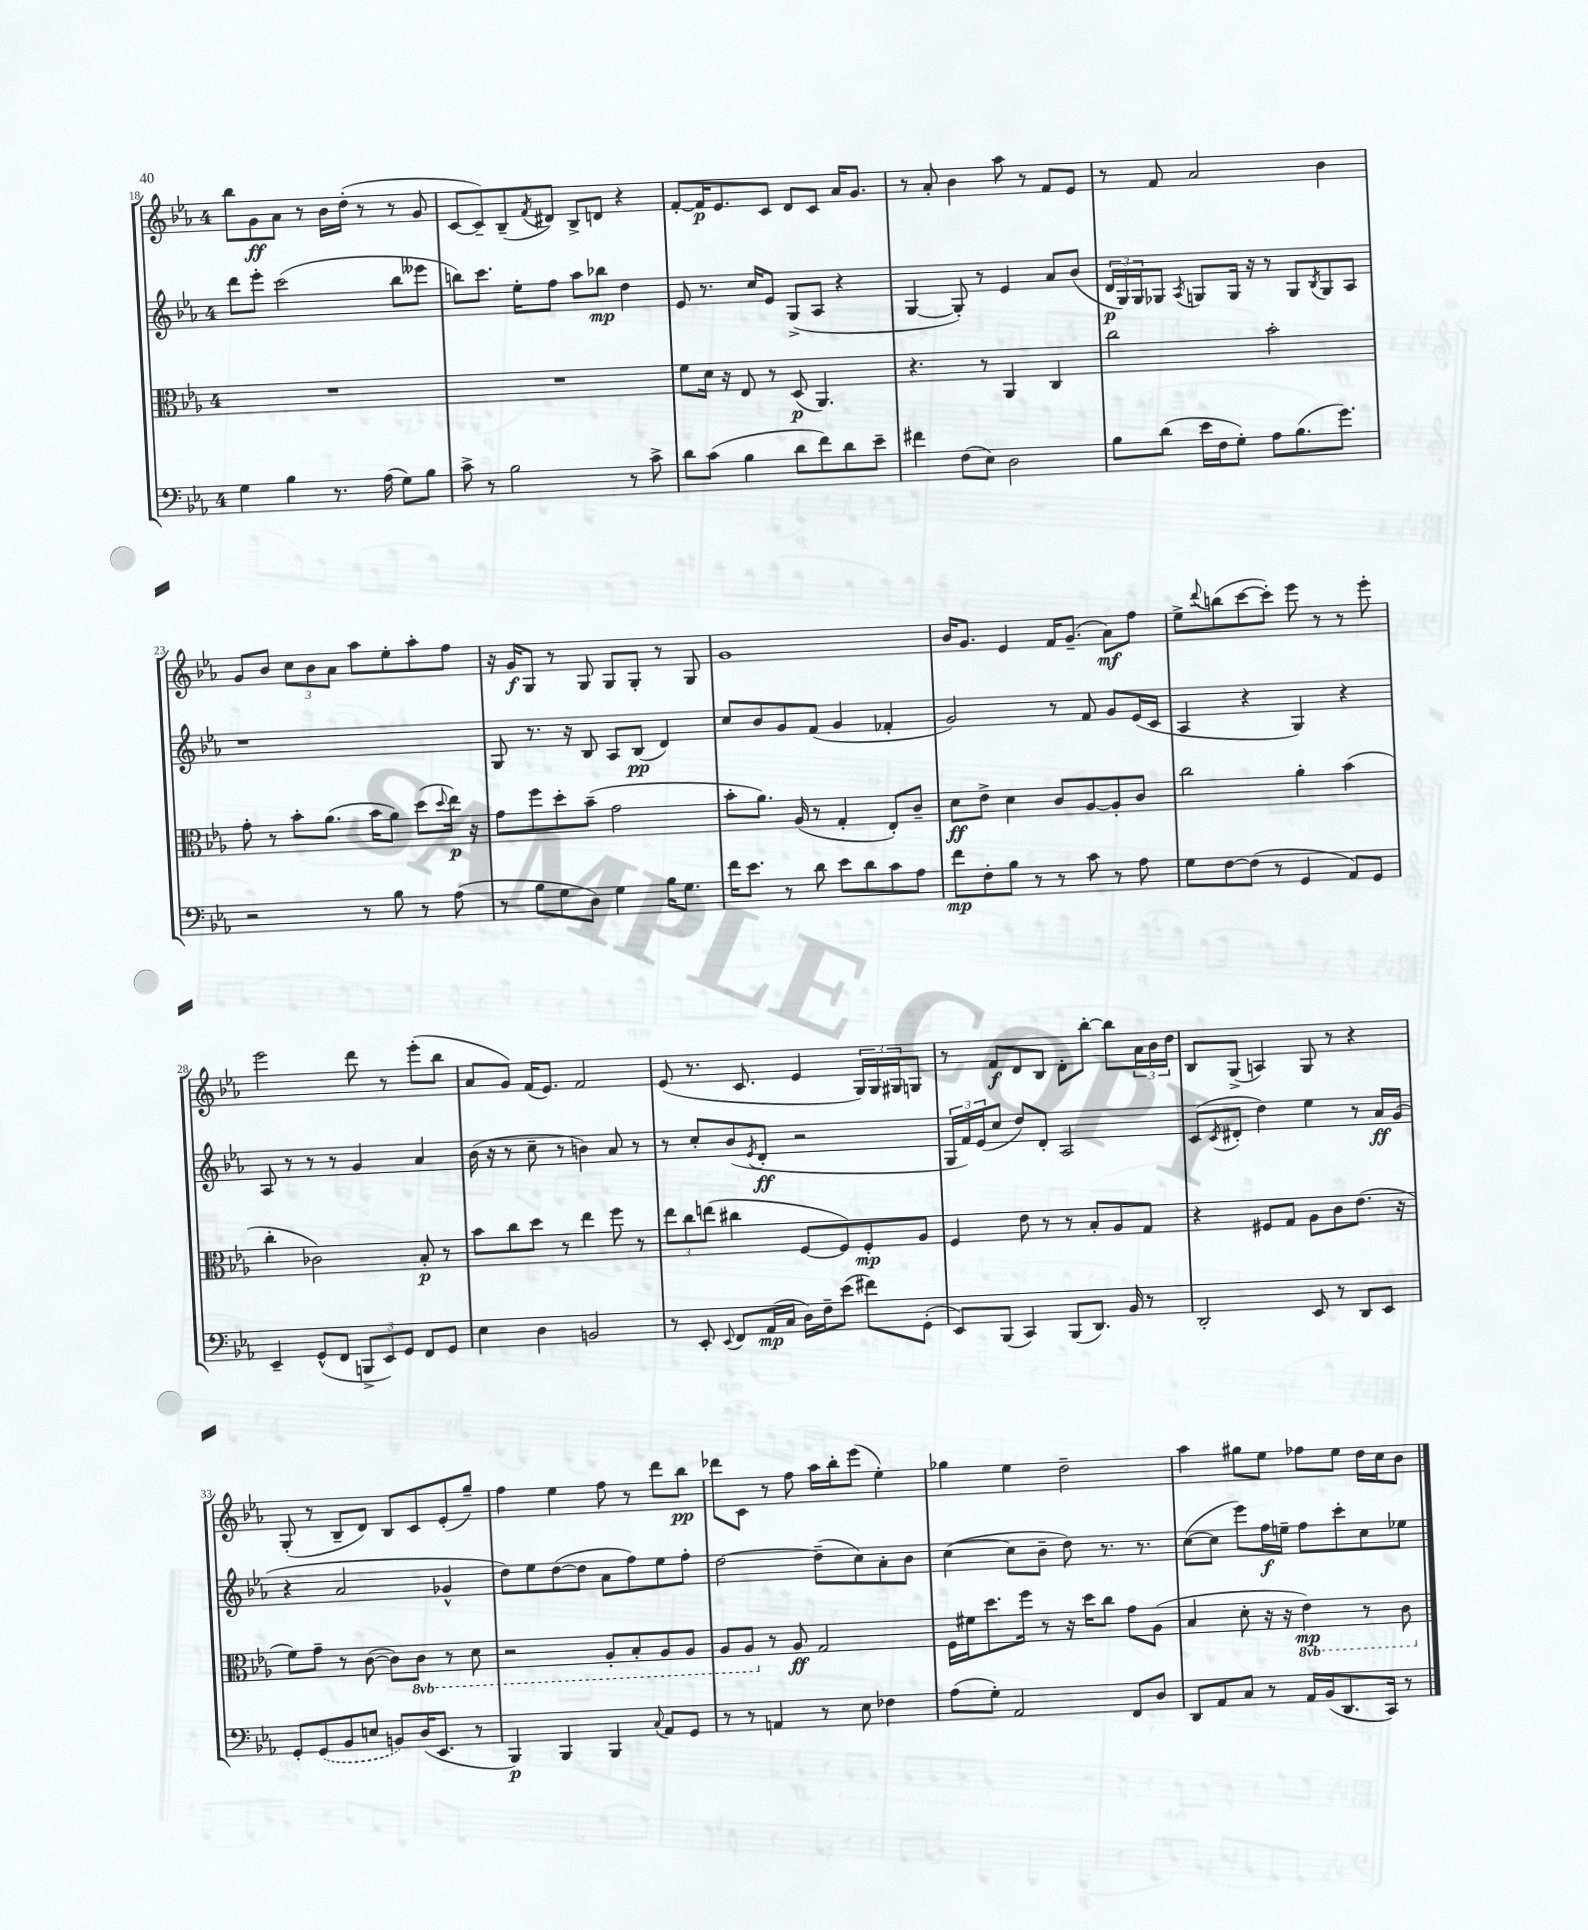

**kern	**kern	**kern	**kern
*staff4	*staff3	*staff2	*staff1
*clefF4	*clefC3	*clefG2	*clefG2
*k[b-e-a-]	*k[b-e-a-]	*k[b-e-a-]	*k[b-e-a-]
*M4/4	*M4/4	*M4/4	*M4/4
4G\	1r	8ddd\L	8bb-\L
.	.	8eee-'\J	8g\
4B-\	.	(2ccc\	8a-\J
.	.	.	8r
8.r	.	.	16b-\LL
.	.	.	(16dd'\JJ
.	.	.	8r
(16A-\	.	.	.
8G\L)	.	8bb-\L	8r
8B-\J	.	8eee--\J	8g/
=	=	=	=
8c^\	1r	8bb\L)	[8c/L
8r	.	8.ccc\J	8c~/])
2B-\	.	.	(8B-~/
.	.	16ee-'\LK	.
.	.	.	8qf/
.	.	8ff\J	8d#/J)
.	.	8aa-\L	8B-^/L
.	.	8bb-\J	8d/J
8r	.	4dd\	4r
8c^\	.	.	.
=	=	=	=
8d\L	8f\L	8e-/	[8f'/L
(8c\J	16d\Jk	8.r	16f/]K
.	16r	.	8.e-/
4B-\	8E-/	.	.
.	.	16cc/LK	.
.	8r	8e-/J	8c/J
8d\L	(8D/	(8G^/L	8d/L
8f\)	4.AA-/)	8A-/J	8c/J
8d\	.	4r	16a-/LK
.	.	.	8.g/J
8e-~\J	.	.	.
=	=	=	=
4f#\	4.r	[4G/	8r
.	.	.	8a-'/
(8F\L	.	8G'/])	4b-\
8E-\J)	8r	8r	.
2D\	4AA-/	4e-/	8aa-\
.	.	.	8r
.	4C/	8a-/L	8f/L
.	.	(8b-/J	8e-/J
=	=	=	=
8B-\L	2cc\	24d/LL	8r
.	.	24G/)	.
.	.	24G/J	.
(8d\J	.	8G-/J	8f/
.	.	8qA-/	.
16e-\LL	.	8G/L	2a-/
16F\J	.	.	.
8G'\J)	.	16G/Jk	.
.	.	16r	.
8A-\L	2b-'\	8r	.
(8.B-\	.	8G/L	.
.	.	8qB-/	.
.	.	8G/	4b-\
8.g\J)	.	.	.
.	.	8A-/J	.
=	=	=	=
2r	8g'\	1r	8g/L
.	8r	.	8b-/J
.	8b-'\L	.	12cc\L
.	.	.	12b-\
.	(8.a-\J	.	.
.	.	.	12a-\J
8r	.	.	8aa-\L
.	16b-\LK	.	.
8B-\	8a-\J)	.	8ee-'\
8r	(8dd\L	.	8aa-'\
.	8qqdd/	.	.
(8A-\	16ee-\Jk)	.	8ff\J
.	16r	.	.
=	=	=	=
8r	8g\L	8G/	16r
.	.	.	16g/LK
8B-\L	8ff\	8.r	8G/J
8G\	8dd'\	.	8r
.	.	16r	.
8D\J)	(8b-~\J	8B-/	8G/
4G\	2g\	8A-/L	8G/L
.	.	(8B-/J	8G'/J
16B-\LK	.	4d/)	8r
8.G\J	.	.	.
.	.	.	8G/
=	=	=	=
16f\LK	8b-'\L	8cc/L	1g
8.e-\J	.	.	.
.	8.a-\J)	8b-/	.
8r	.	8g/	.
.	(16A-/	.	.
8d\	8r	(8f/J	.
8e-\L	4G'/	4g/	.
8d\	.	.	.
8c\	8E-'/L)	4f-'/	.
8A-\J	8c~/J	.	.
=	=	=	=
8f\L	8d\L	2g/)	16b-/LK
.	.	.	8.g/J
8F'\	8e-^\J	.	.
8B-\J	4d\	.	4e-/
8r	.	.	.
8r	8c/L	8r	16f/LK
.	.	.	(8.g~/J
8c\	[8A-/	8f/	.
8r	8A-'/]	8g/L	8a-\L)
8A-\	8c/J	(16e-/L	8ff\J
.	.	16c/JJ	.
=	=	=	=
8G\L	2cc\	4A-/	8ee-^\L
.	.	.	8qqddd/
[8F\	.	.	(8bb\
(8F\]J	.	4r	[8ccc\
8r	.	.	8ccc'\]J)
4GG/	4a-'\	4G/)	8eee-\
.	.	.	8r
8AA-/L)	(4b-\	4r	8r
8GG/J	.	.	8eee-'\
=	=	=	=
4EE-~/	4cc'\	8A-/	2eee-\
.	.	8r	.
(8GG^^/L	2c-\)	8r	.
8FF/J	.	8r	.
12BBB^/L	.	4g/	8ddd\
12EE-/)	.	.	.
.	.	.	8r
12GG/J	.	.	.
8FF/L	8B-'/	4a-/	(8eee-'\L
8GG/J	8r	.	8bb-\J
=	=	=	=
4E-\	8b-\L	(16b-\	8a-/L
.	.	16r	.
.	8cc\	8r	8g/J)
4D\	8dd\J	8cc~\	(16f/LK
.	.	.	8.e-/J)
.	8r	8r	.
2BB/	4ee-\	4b\)	2f/
.	8ff\	8a-/	.
.	8r	8r	.
=	=	=	=
8r	12ee-\L	8r	(8e-/
.	12cc\	.	.
8EE-'/	.	8cc'/L	8.r
.	(12ee\J	.	.
8qqEE-/	.	.	.
8FF/L	4cc#\	(8b-/	.
.	.	.	8.c/
.	.	8qe-/	.
(16AA-/L	.	8d'/J	.
16C/JJ	.	.	.
16D\LL)	[8F/L	2r	4e-/
16F~\J	.	.	.
(8e-\J	8F/])	.	.
8f#\L)	8F'/	.	24G/LL)
.	.	.	24G/
.	.	.	24G#/J
(8GG'\J	8A-/J	.	8G/J
=	=	=	=
8EE-/L)	4F/	24G/LL	8r
.	.	24f/)	.
.	.	(24e-/J	.
(8BBB-/J	.	8cc/J	8f/L
4CC/)	8e-\	8dd/L)	8d/
.	8r	8d'/J	8B-/J
(8BBB-/L	8r	2A-/	8d'\L
8.DD/J)	8B-'/L	.	[8bb-'\J
.	8A-/	.	8bb-\]L
16BB-/	.	.	.
8r	8G/J	.	24a-\L
.	.	.	24b-\
.	.	.	24dd\JJ
=	=	=	=
2DD'/	4r	(8c/L	8B-/L
.	.	8qc/	.
.	.	8d#'/J	(8G^/J
.	8F#/L	4dd\)	4A/)
.	8G/J	.	.
8EE-/	8A-\L	4ee-\	8G/
8r	8c\	.	8r
8DD/L	(8.e-\J	8r	4r
8EE-/J	.	16a-/LL	.
.	16r	(16g/JJ	.
=	=	=	=
8GG'/L	8f\L)	4r	(8G'/
(8GG/	8g~\J	.	8r
8BB-/	8r	2a-/	8B-~/L
8E/J	([8c\	.	8d/J)
8BB/L)	8c\]L)	.	8B-/L
(16D/K	8C\J	.	8c/
8.EE-/J	.	.	.
.	8r	4g-^^/	(8e-'/
8r	8D\	.	8gg~/J)
=	=	=	=
4BBB-/)	2r	8dd\L)	4ff\
.	.	8ee-\	.
4BBB-/	.	([8dd\	4ee-\
.	.	8dd\]J	.
4BBB-/	8AA-'/L	8a-\L	8ff\
.	8BB-'/	8ff\)	8r
8qqC/	.	.	.
8AA-/L	8AA-/	8ee-\	8ddd\L
8GG/J	8AA-/J	8ff'\J	8bb-\J
=	=	=	=
8r	8AA-/L	[2dd\	8ddd-\L
8r	8AA-/J	.	8c\J
4AA/	8r	.	8r
.	8A-/	.	8ff\
8r	2G/	(8dd~\]L	16aa-\LL
.	.	.	16bb-'\J
8E-\	.	8cc\)	(8eee-\J
4F-\	.	8a-'\	4ee-'\)
.	.	8b-\J	.
=	=	=	=
(8A-\L	16F\LL	([4cc\	4gg-\
.	16f#\J	.	.
8G'\J)	8.dd\	.	.
2AA-/	.	8cc\]L	4ee-\
.	16ff\Jk	.	.
.	8r	8b-~\J	.
.	16r	8dd\)	2dd~\
.	16dd\LK	.	.
.	8cc\J	8.r	.
8FF/L	8g\L	.	.
.	.	8.r	.
8D/J	(8A-\J	.	.
=	=	=	=
8DD/L	4B-/	([8cc\L	4aa-\
8AA-/	.	8cc\]J	.
8C/J	8d'\	8eee-\L)	8gg#\L
8r	16r	16ff\L	8ee-\J
.	16r	16ee~\JJ	.
16AA-/LL	4E-\)	8ff\L	8ff-\L
(16BB-/J	.	.	.
8.DD/	.	8ccc'\	8ee-\J
.	8r	8cc\	16dd\LL
16CC/Jk)	.	.	16cc\J
8r	8C\	8ee-\J	8b-\J
==	==	==	==
*-	*-	*-	*-
